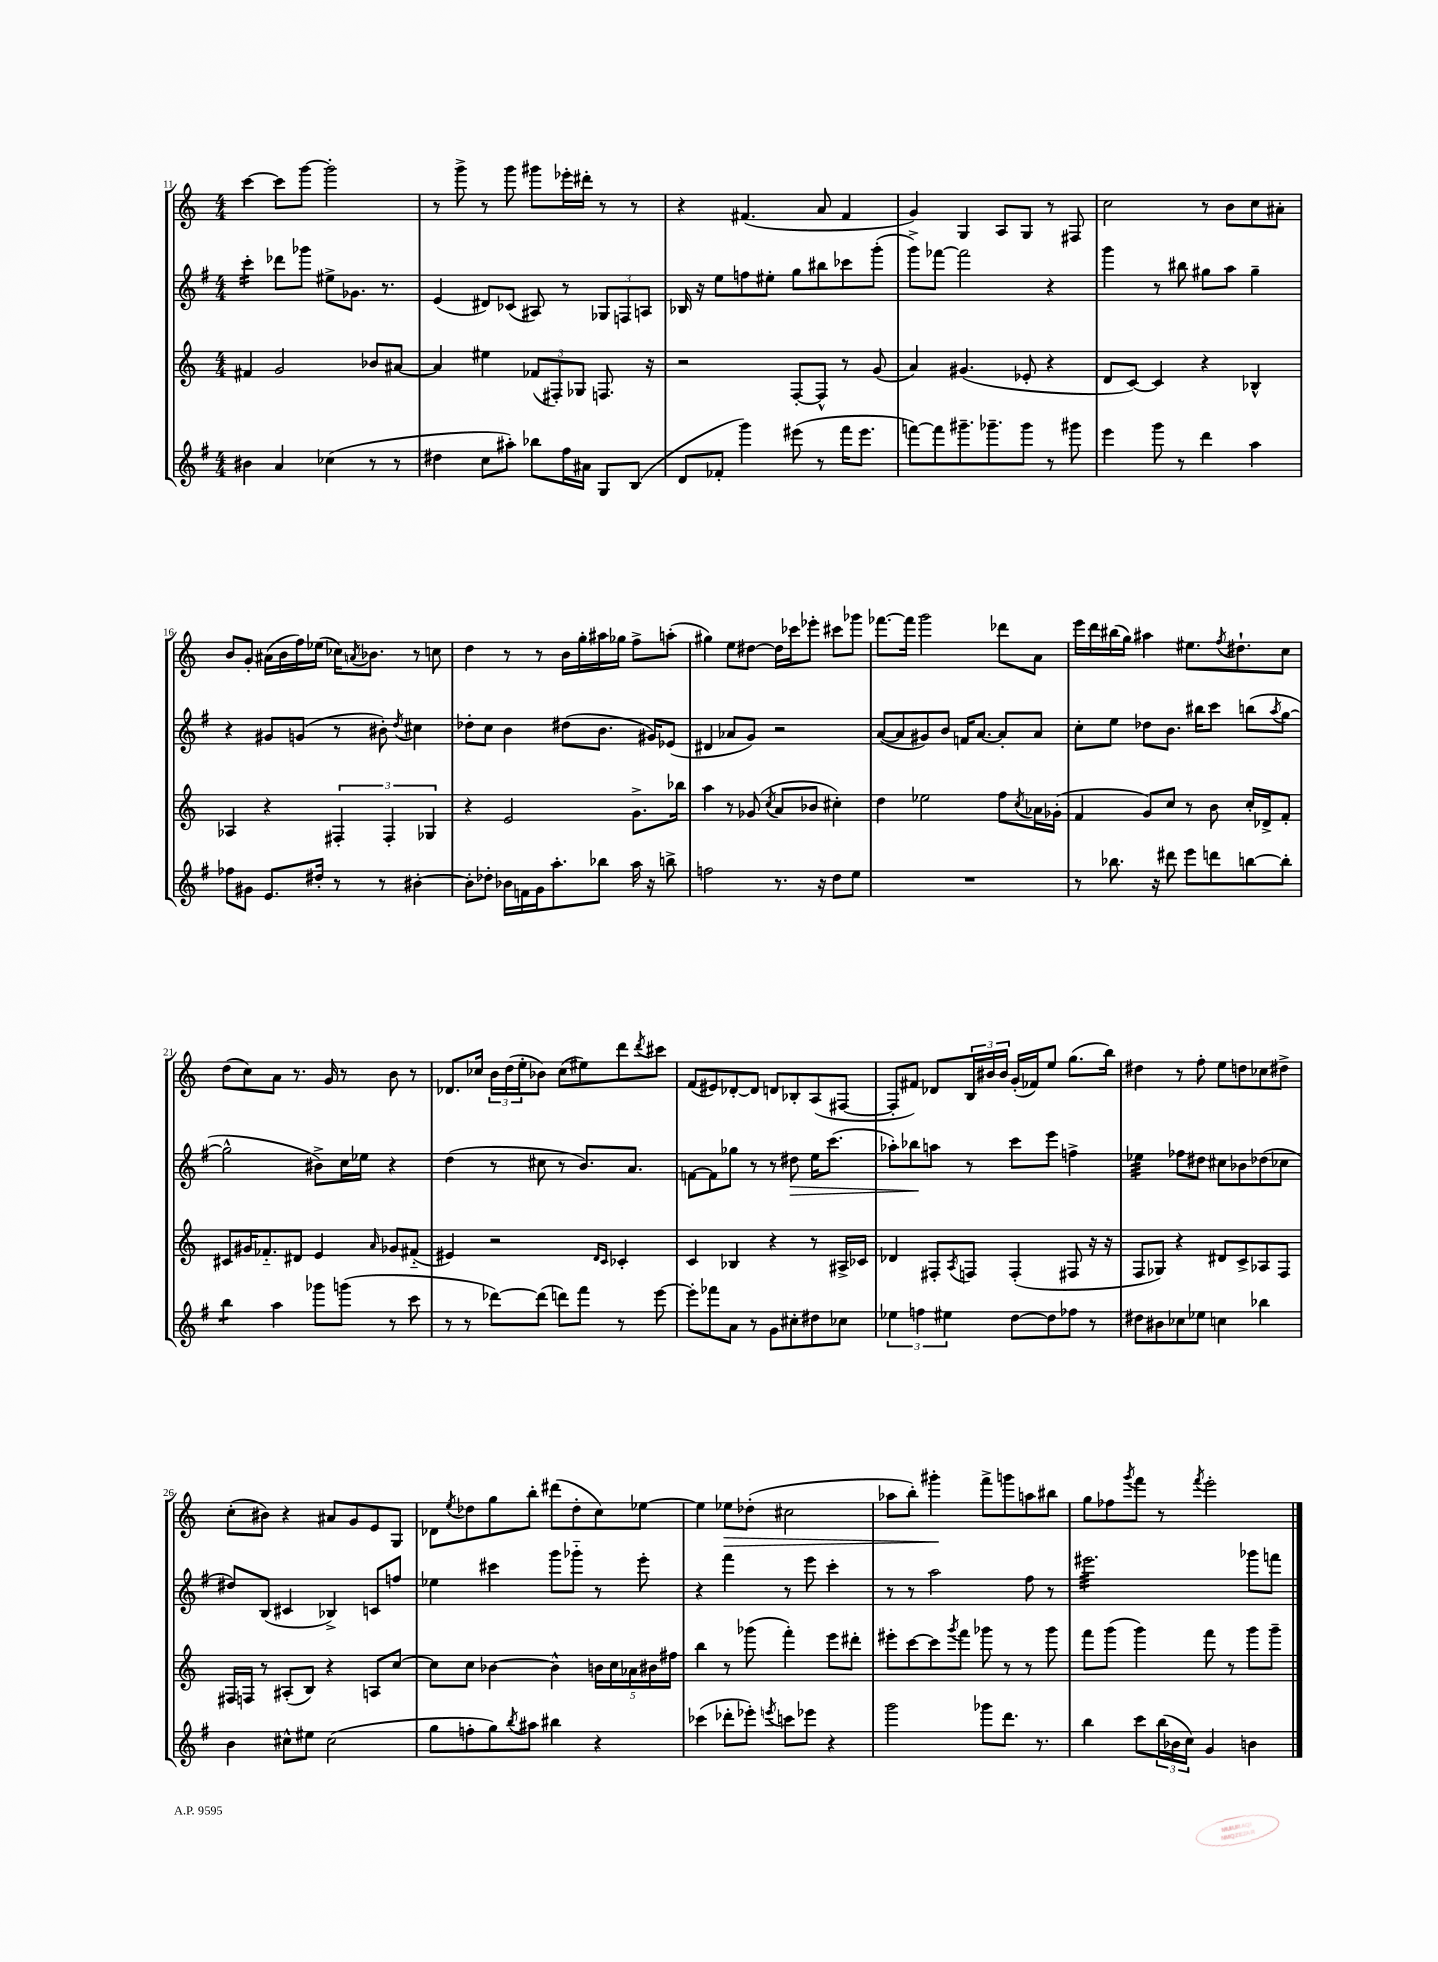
<<
\new StaffGroup <<
\new Staff = "s0" {
    \clef treble \key c \major \numericTimeSignature \time 4/4
    c'''4~ c'''8 g'''8~ g'''2-. |
    r8 g'''8-> r8 g'''8 gis'''8 ees'''16-. dis'''16-. r8 r8 |
    r4 fis'4.( a'8 fis'4 |
    g'4) g4 a8 g8 r8 fis8 |
    c''2 r8 b'8 c''8 ais'8-. |
    b'8 g'8-. ais'16( b'16 f''16) ees''16( ces''16) \acciaccatura { a'8 } bes'8. r8 c''8 |
    d''4 r8 r8 b'16 g''16-. ais''16 ges''16 f''8-> a''8-.( |
    gis''4) e''8 dis''8~ dis''16 ces'''16 ees'''8-. cis'''8 ges'''8 |
    fes'''8.~ fes'''16 g'''2 des'''8 a'8 |
    e'''16 d'''16 bis''16( g''16) ais''4 eis''8. \acciaccatura { f''8 } dis''8.-! c''8 |
    d''8( c''8) a'8 r8. g'16 r8 b'8 r8 |
    des'8. ces''16 \tuplet 3/2 { b'16 d''16( e''16-. } bes'8) ces''8( eis''8) d'''8 \acciaccatura { d'''8 } cis'''8 |
    f'8( eis'8) des'8~-. des'8 d'8 bes8-. a8( fis8~ |
    fis8-. fis'8) des'8 \tuplet 3/2 { b16 bis'16 bis'16 } g'16-.( fes'16) e''8 g''8.( b''16) |
    dis''4 r8 f''8-. e''8 d''8 ces''8 dis''8-> |
    c''8-.( bis'8) r4 ais'8 g'8 e'8 g8 |
    des'8 \acciaccatura { e''8 } des''8 g''8 b''8-. dis'''8( des''8-. c''8) ees''8~ |
    ees''4 ees''8\> des''8-.( cis''2 |
    aes''8 b''8-.) gis'''4-.\! f'''8-> g'''8 a''8 bis''8 |
    g''8 fes''8 \acciaccatura { g'''8 } f'''8 r8 \acciaccatura { f'''8 } e'''2-. \bar "|." |
}
\new Staff = "s1" {
    \clef treble \key g \major \numericTimeSignature \time 4/4
    c'''4:16-. des'''8 ges'''8 eis''8-> ges'8. r8. |
    e'4( dis'8) ces'8( ais8) r8 \tuplet 3/2 { ges8 f8 a8 } |
    bes16 r16 e''8 f''8 eis''8-. g''8 bis''8 ces'''8 g'''8-.( |
    g'''8->) fes'''8~ fes'''2 r4 |
    g'''4 r8 bis''8 gis''8 a''8 gis''4-- |
    r4 gis'8 g'8( r8 bis'8-.) \acciaccatura { d''8 } cis''4 |
    des''8-. c''8 b'4 dis''8( b'8. gis'16) ees'8( |
    dis'4 aes'8 g'8) r2 |
    a'8~( a'8 gis'8) b'8 f'16 a'8.~ a'8-. a'8 |
    c''8-. e''8 des''8 b'8. bis''16 c'''8 b''8( \acciaccatura { a''8 } g''8~ |
    g''2-^ bis'8->) c''16 ees''16 r4 |
    d''4( r8 cis''8 r8 b'8.) a'8. |
    f'8~ f'8 ges''8 r8 r8 dis''8\> e''16 c'''8.( |
    aes''8-.) bes''8\! a''8 r8 c'''8 e'''8 f''4-> |
    ees''4:32 fes''8 dis''8 cis''8 bes'8 des''8( ces''8 |
    dis''8) b8( cis'4 bes4->) c'8 f''8 |
    ees''4 cis'''4 g'''8 ges'''8-_ r8 e'''8-. |
    r4 fis'''4 r8 e'''8 c'''4-. |
    r8 r8 a''2 fis''8 r8 |
    eis'''2.:32 ges'''8 f'''8 \bar "|." |
}
\new Staff = "s2" {
    \clef treble \key c \major \numericTimeSignature \time 4/4
    fis'4 g'2 bes'8 ais'8~ |
    ais'4 eis''4 \tuplet 3/2 { fes'8( fis8-.) ges8 } f8. r16 |
    r2 f8~-. f8-^ r8 g'8( |
    a'4) gis'4.( ees'8-. r4 |
    d'8 c'8~) c'4 r4 bes4-^ |
    aes4 r4 \tuplet 3/2 { fis4-. fis4-. ges4 } |
    r4 e'2 g'8.-> bes''16 |
    a''4 r8 ges'8( \acciaccatura { c''8 } a'8 bes'8 cis''4-.) |
    d''4 ees''2 f''8 \acciaccatura { c''8 } aes'16 ges'16-.( |
    f'4 g'8) c''8 r8 b'8 c''16-. des'16-> f'8-. |
    cis'8 gis'16 fes'8.-_ dis'8 e'4 \grace { a'16 } ges'8 fis'8-_( |
    eis'4) r2 \grace { d'16 c'16 } ces'4-. |
    c'4 bes4 r4 r8 ais16-> ces'16 |
    des'4 fis8-. \acciaccatura { a8 } f8 f4-.( fis8 r16 r16 |
    f8 ges8) r4 dis'8 c'8-> aes8 f8 |
    fis16 f16 r8 ais8-.( b8) r4 a8 c''8~ |
    c''8 c''8 bes'4~ bes'4-^ \tuplet 5/4 { b'16 c''16 aes'16 bis'16 fis''16 } |
    b''4 r8 ges'''8( f'''4-.) e'''8 dis'''8-. |
    eis'''8-. c'''8~ c'''8 \acciaccatura { g'''8 } f'''8 ges'''8 r8 r8 ges'''8 |
    f'''8 g'''8( g'''4) f'''8 r8 g'''8 g'''8-- \bar "|." |
}
\new Staff = "s3" {
    \clef treble \key g \major \numericTimeSignature \time 4/4
    bis'4 a'4 ces''4( r8 r8 |
    dis''4 c''8 ais''8-.) bes''8 fis''16 ais'16 g8 b8( |
    d'8 fes'8-. g'''4) eis'''8( r8 fis'''16 eis'''8. |
    f'''8~) f'''8 gis'''8.-- ges'''8.-- ges'''8 r8 gis'''8 |
    e'''4 g'''8 r8 d'''4 a''4 |
    fes''8 gis'8 e'8. dis''16-. r8 r8 bis'4~-. |
    bis'8-. des''8-. bes'16 f'16 g'16 a''8.-. bes''8 a''16 r16 b''8-> |
    f''2 r8. r16 d''8 e''8 |
    R1 |
    r8 bes''8. r16 dis'''8 e'''8 d'''8 b''8~ b''8-. |
    b''4:8 a''4 ges'''8 g'''8( r8 c'''8 |
    r8 r8 des'''8~) des'''8( d'''8) fis'''8 r8 e'''8~ |
    e'''8-. fes'''8 a'8 r8 g'8 cis''8-. dis''8 ces''8 |
    \tuplet 3/2 { ees''4 f''4 eis''4 } d''8~ d''8 fes''8 r8 |
    dis''8 bis'8 ces''8 ees''8 c''4 bes''4 |
    b'4 cis''8-^ eis''8 cis''2( |
    g''8 f''8-. g''8) \acciaccatura { b''8 } ais''8 bis''4 r4 |
    ces'''4( des'''8-. ees'''8-.) \acciaccatura { e'''8 } c'''8 ees'''8 r4 |
    g'''2 ges'''8 d'''8. r8. |
    b''4 c'''8 \tuplet 3/2 { b''16( bes'16 c''16) } g'4 b'4 \bar "|." |
}
>>
>>
\layout { \context { \Score currentBarNumber = #11 } }
